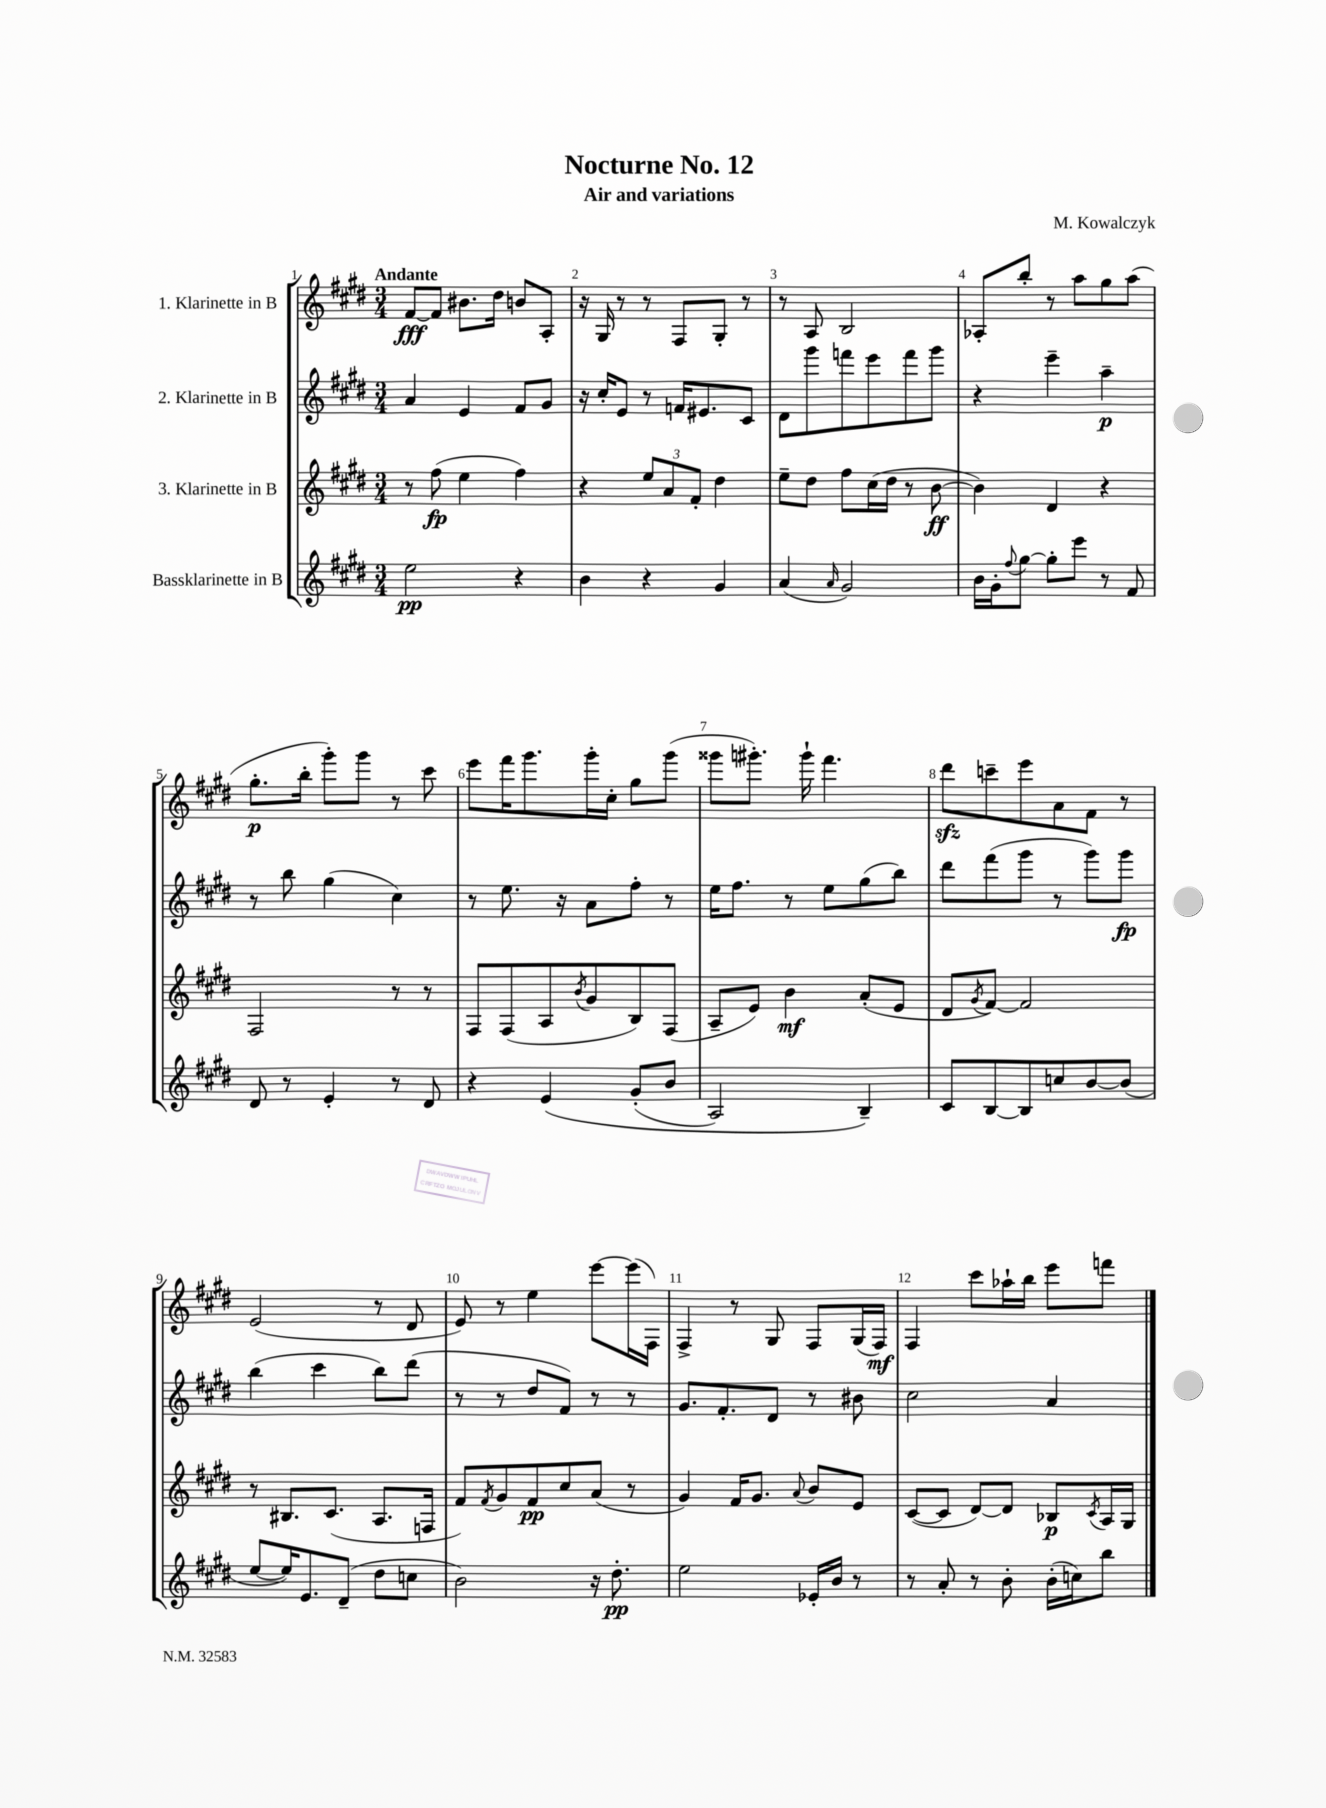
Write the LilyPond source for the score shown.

\header { title = "Nocturne No. 12" composer = "M. Kowalczyk" subtitle = "Air and variations" }
<<
\new StaffGroup <<
\new Staff = "s0" \with { instrumentName = "1. Klarinette in B" } {
    \clef treble \key e \major \numericTimeSignature \time 3/4 \tempo "Andante"
    fis'8~\fff fis'8 bis'8. dis''16 b'8 a8-. |
    r16 gis16 r8 r8 fis8 gis8-. r8 |
    r8 a8 b2 |
    aes8-. b''8-. r8 a''8 gis''8 a''8( |
    gis''8.-.\p b''16-. gis'''8-.) gis'''8 r8 cis'''8 |
    e'''8 fis'''16 gis'''8. gis'''16-. cis''16-. gis''8 gis'''8( |
    gisis'''8 gis'''8.-.) gis'''16-! fis'''4. |
    dis'''8\sfz c'''8-- e'''8 a'8 fis'8 r8 |
    e'2( r8 dis'8 |
    e'8) r8 e''4 e'''8~ e'''16( fis16) |
    fis4-> r8 gis8 fis8 gis16( fis16\mf) |
    fis4 cis'''8 aes''16-! b''16 e'''8 f'''8 \bar "|." |
}
\new Staff = "s1" \with { instrumentName = "2. Klarinette in B" } {
    \clef treble \key e \major \numericTimeSignature \time 3/4
    a'4 e'4 fis'8 gis'8 |
    r16 cis''16-. e'8 r8 f'16 eis'8. cis'8 |
    dis'8 gis'''8 f'''8 e'''8 f'''8 gis'''8 |
    r4 e'''4-- a''4--\p |
    r8 b''8 gis''4( cis''4) |
    r8 e''8. r16 a'8 fis''8-. r8 |
    e''16 fis''8. r8 e''8 gis''8( b''8) |
    dis'''8 fis'''8( gis'''8 r8 gis'''8) gis'''8\fp |
    b''4( cis'''4 b''8) dis'''8( |
    r8 r8 dis''8 fis'8) r8 r8 |
    gis'8. fis'8.-. dis'8 r8 bis'8 |
    cis''2 a'4 \bar "|." |
}
\new Staff = "s2" \with { instrumentName = "3. Klarinette in B" } {
    \clef treble \key e \major \numericTimeSignature \time 3/4
    r8 fis''8\fp( e''4 fis''4) |
    r4 \tuplet 3/2 { e''8 a'8 fis'8-. } dis''4 |
    e''8-- dis''8 fis''8 cis''16( dis''16 r8 b'8~\ff |
    b'4) dis'4 r4 |
    fis2 r8 r8 |
    fis8 fis8( a8 \acciaccatura { b'8 } gis'8 b8) fis8( |
    a8-- e'8) b'4\mf a'8-.( e'8 |
    dis'8 \acciaccatura { gis'8 } fis'8~) fis'2 |
    r8 bis8. cis'8.( a8. f16 |
    fis'8) \acciaccatura { fis'8 } gis'8 fis'8\pp cis''8 a'8( r8 |
    gis'4) fis'16 gis'8. \appoggiatura { a'8 } b'8 e'8 |
    cis'8~( cis'8 dis'8~) dis'8 bes8\p \acciaccatura { cis'8 } a16 gis16 \bar "|." |
}
\new Staff = "s3" \with { instrumentName = "Bassklarinette in B" } {
    \clef treble \key e \major \numericTimeSignature \time 3/4
    e''2\pp r4 |
    b'4 r4 gis'4 |
    a'4( \grace { a'16 } gis'2) |
    b'16 gis'16-. \appoggiatura { fis''8 } gis''8~ gis''8-. e'''8 r8 fis'8 |
    dis'8 r8 e'4-. r8 dis'8 |
    r4 e'4\( gis'8-.( b'8 |
    a2) b4--\) |
    cis'8 b8~ b8 c''8 b'8~ b'8( |
    e''8~ e''16) e'8. dis'8--( dis''8 c''8 |
    b'2) r16 dis''8.-.\pp |
    e''2 ees'16-. b'16 r8 |
    r8 a'8-. r8 b'8-. b'16-.( c''16) b''8 \bar "|." |
}
>>
>>
\layout { \context { \Score \override BarNumber.break-visibility = ##(#f #t #t) barNumberVisibility = #all-bar-numbers-visible } }
